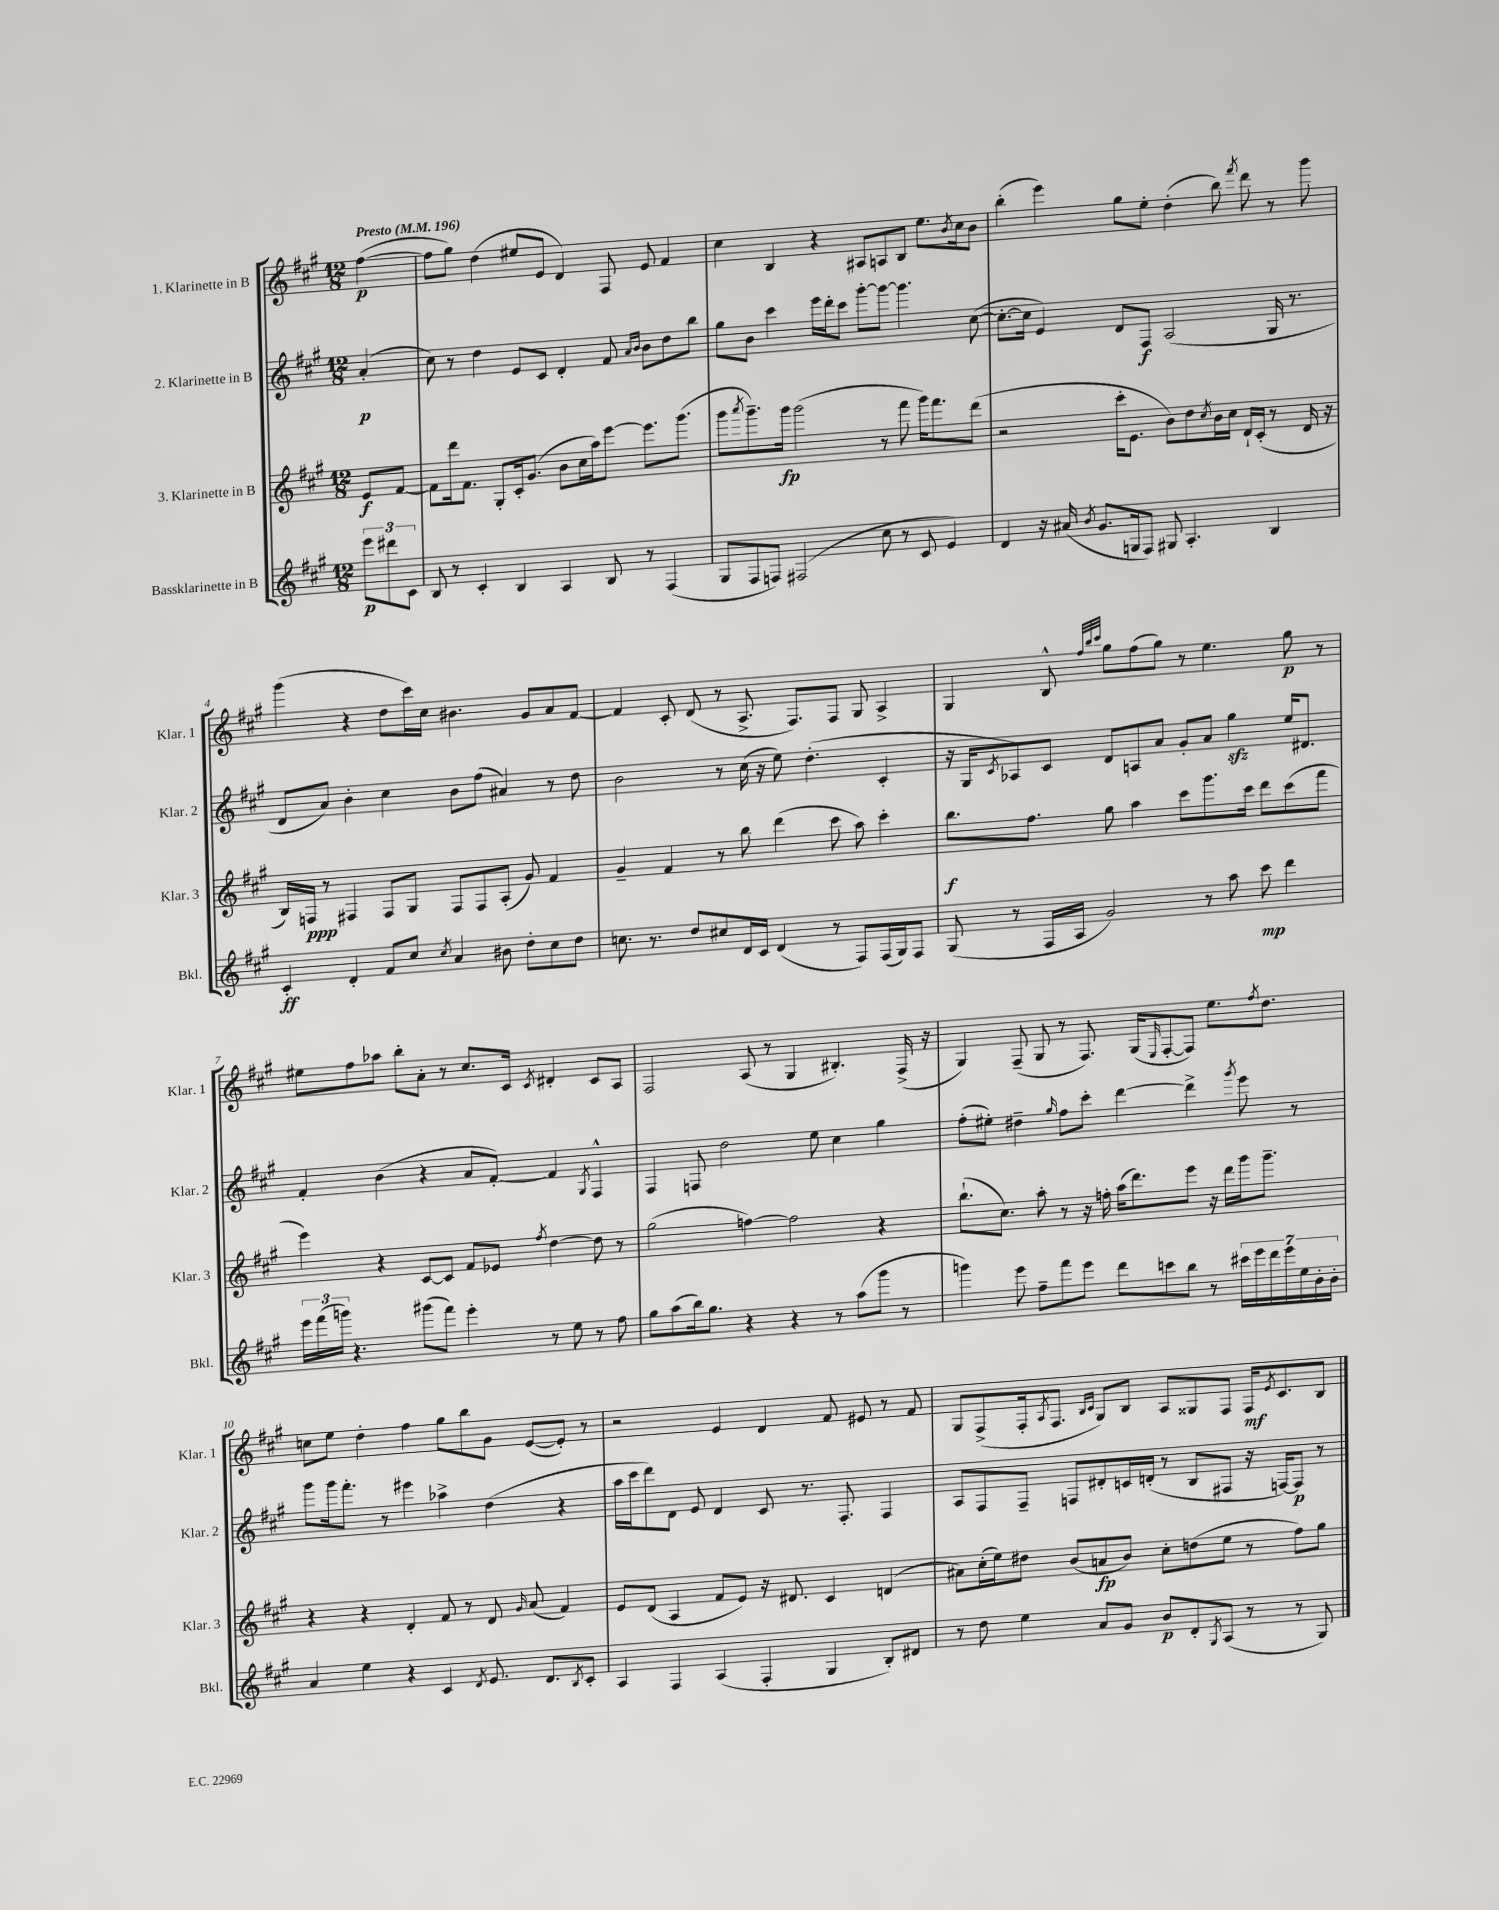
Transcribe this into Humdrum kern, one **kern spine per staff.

**kern	**kern	**kern	**kern
*staff4	*staff3	*staff2	*staff1
*clefG2	*clefG2	*clefG2	*clefG2
*k[f#c#g#]	*k[f#c#g#]	*k[f#c#g#]	*k[f#c#g#]
*M12/8	*M12/8	*M12/8	*M12/8
*MM196	*MM196	*MM196	*MM196
12eee	8e	(4a'	([4ff#
12ddd#	.	.	.
.	[8f#	.	.
12c#	.	.	.
=	=	=	=
8B	8f#]	8cc#)	8ff#]
8r	16ddd	8r	8gg#)
.	8.f#	.	.
4c#'	.	4dd	(4dd
.	8G#'	.	.
4B	16c#'	8e	8ee#
.	(8.g#	.	.
.	.	8c#	8e
4A	8b	4d'	4d)
.	16cc#	.	.
.	16aa)	.	.
8B	[8eee	8f#	8F#
.	.	16qqa	.
.	.	16qqb	.
8r	8.eee]	8b	8e
(4F#	.	8dd	4f#
.	(8.ggg#	.	.
.	.	8bb	.
=	=	=	=
8G#	8ggg#	8gg#	4cc#
.	8qaaa	.	.
8F#	8.ggg#~)	8b	.
8F)	.	4ccc#	4B
.	16ggg#	.	.
(2F#	(2ggg#	.	.
.	.	16eee	4r
.	.	16ddd'	.
.	.	8ccc#	.
.	.	[8ggg#'	8A#
8cc#	8r	8ggg#_	8A
8r	8fff#	4.ggg#]	8B
8c#	16ggg#)	.	8.ee
.	8.fff#	.	.
4e)	.	.	.
.	.	.	8qb
.	.	.	16cc#
.	(8ddd	([8cc#	8b
=	=	=	=
4d	2r	8.cc#'_	(4bb'
.	.	16cc#]	.
16r	.	4e)	4eee)
(16a#	.	.	.
8qb	.	.	.
8.g#	.	.	.
.	16ccc#'	8d	8gg#
16G	8.e	.	.
8F#)	.	8F#	8ee'
8G#	8b)	(2A	(4dd'
4.A'	8dd	.	.
.	8qcc#	.	.
.	16b	.	8bb)
.	16cc#	.	.
.	.	.	8qfff#
.	16d`	.	8ddd
.	(16c#'	.	.
4B	8r	16G#	8r
.	.	8.r	.
.	16d	.	8ggg#
.	16r	.	.
=	=	=	=
4c#'	16B)	8d	(4ggg#
.	16F	.	.
.	8r	8a)	.
4d'	4F#	4b'	4r
8f#	8F#	4cc#	8dd
8cc#	8G#	.	16ccc#)
.	.	.	16cc#
8qcc#	.	.	.
4a	8F#	8b	4.b#
.	8F#	(8ff#	.
8b#	(8A'	4a#)	.
8dd'	8g#)	.	8g#
8cc#	4f#	8r	8a
8dd	.	8dd	[8f#
=	=	=	=
8.cc	4g#~	2b	4f#]
8.r	.	.	.
.	4f#	.	8c#'
8dd	.	.	(8d
8cc#	8r	8r	8r
16d	8bb	(16cc#	8.A^
16c#	.	16r	.
(4d	(4ddd	8ee)	.
.	.	.	8.F#)
.	.	(4.dd'	.
8r	8ccc#	.	8F#
8F#)	8aa)	.	8G#
(16F#	4ccc#'	4c#'	4A^
16G#)	.	.	.
8F#	.	.	.
=	=	=	=
(8G#	8.bb	16r	4G#
.	.	16G#	.
.	.	8qc#	.
8r	.	8A-)	.
.	8.ff#	.	.
16F#	.	8c#	8B^^
16A	.	.	.
.	.	.	32qqff#
.	.	.	32qqbb
.	.	.	32qqccc#
2g#)	8gg#	8d	8gg#
.	4aa	8A	(8ff#
.	.	8a	8gg#)
.	8ccc#	8g#'	8r
8r	8.ggg#	8a	4.ee
8aa	.	4gg#	.
.	16ccc#	.	.
8ccc#	8ddd	.	.
4ddd	(8ccc#	16ee	8gg#
.	.	8.d#	.
.	8fff#	.	8r
=	=	=	=
24eee	4eee)	4f#'	8ee#
(24fff#	.	.	.
24ggg)	.	.	.
4.r	.	.	8ff#
.	4r	(4b	8aa-
.	.	.	8bb'
(8ggg#	[8c#	4r	8a'
8fff#)	8c#]	.	8r
4eee'	8f#	8a	8.cc#
.	8e-	[8f#')	.
.	.	.	16c#
.	8qff#	.	8qc#
8r	[4dd	4f#]	4d#'
8ee	.	.	.
.	.	8qG#	.
8r	8dd]	4F#^^	8c#
8ff#	8r	.	8A
=	=	=	=
8gg#	(2gg#	4F#	2F#
(8aa	.	.	.
16bb)	.	8F	.
8.gg#	.	.	.
.	.	2dd	.
4r	[4ff)	.	(8A
.	.	.	8r
4r	2ff]	.	4G#
.	.	8ee	.
8r	.	4cc#	4.B#')
(8aa	.	.	.
8ggg#	4r	4gg#	.
8r	.	.	(16F#^
.	.	.	16r
=	=	=	=
4ggg)	(8.bb`	(8ff#'	4G#)
.	.	8ee#')	.
.	8.cc#)	.	.
8eee	.	4dd#~	(8F#~
8ff#~	8aa'	.	8G#
.	.	16qqgg#	.
8fff#	8r	8ff#	8r
8eee	16r	8ccc#'	8.F#)
.	16ff'	.	.
8ddd	(16aa	[4ddd	.
.	8.ddd)	.	(16G#
.	.	.	16qqE
8ccc	.	.	[8F#'
8bb	8eee	4ddd^]	8F#])
8r	16r	.	8.ee
.	16ddd	.	.
.	.	8qggg#	.
28ccc#	16ggg#	8eee	.
28eee	.	.	.
.	.	.	8qff#
.	8.ggg#~	.	8.dd
28ddd	.	.	.
28eee	.	.	.
.	.	8r	.
28ee	.	.	.
28b'	.	.	.
28b'	.	.	.
=	=	=	=
4a	4r	8ggg#	8cc
.	.	16ggg#	8ee
.	.	8.fff#'	.
4ee	4r	.	4dd'
.	.	8r	.
4r	4d'	4eee#	4ff#
4c#	8f#	4aa-^	8gg#
.	8r	.	8bb
8qd	.	.	.
8.e	8d	(4dd	8g#
.	16qqg#	.	.
.	(8a	.	([8e
8.d	.	.	.
.	4f#)	4r	8e'])
8qB	.	.	.
8c#'	.	.	8r
=	=	=	=
4A	8e	16aa	2r
.	.	16ccc#	.
.	(8d	8ddd)	.
4F#	4A	8d	.
.	.	8e	.
(4A	8f#	4d	4e
.	8e)	.	.
4F#'	16r	8c#	4d
.	8.d#	.	.
.	.	8.r	.
4G#	4c#	.	8f#
.	.	8.F#'	.
.	.	.	8e#
8B')	(4d	4F#	8r
8d#	.	.	8f#
=	=	=	=
8r	8a#)	8A	8G#
8dd	(16cc#'	8F#	(8F#^
.	16ee)	.	.
4ee	8dd#	8F#~	16F#'
.	.	.	8qA
.	.	.	8.F#
.	(8b	8F	.
.	.	.	16qqB
.	.	.	16qqc#
8a	8a	8d#'	8G#)
8g#	8b)	16c	8B
.	.	(16d'	.
8b	8cc#'	8r	8A
8d'	(8dd	8B	8G##
8qG#	.	.	.
(8A	8ee	8F#	8F#
8r	8r	16r	16F#
.	.	.	8qe
.	.	[16F)	8.c#
8r	8ff#)	8F]	.
8G#)	8gg#	8r	8B
==	==	==	==
*-	*-	*-	*-
